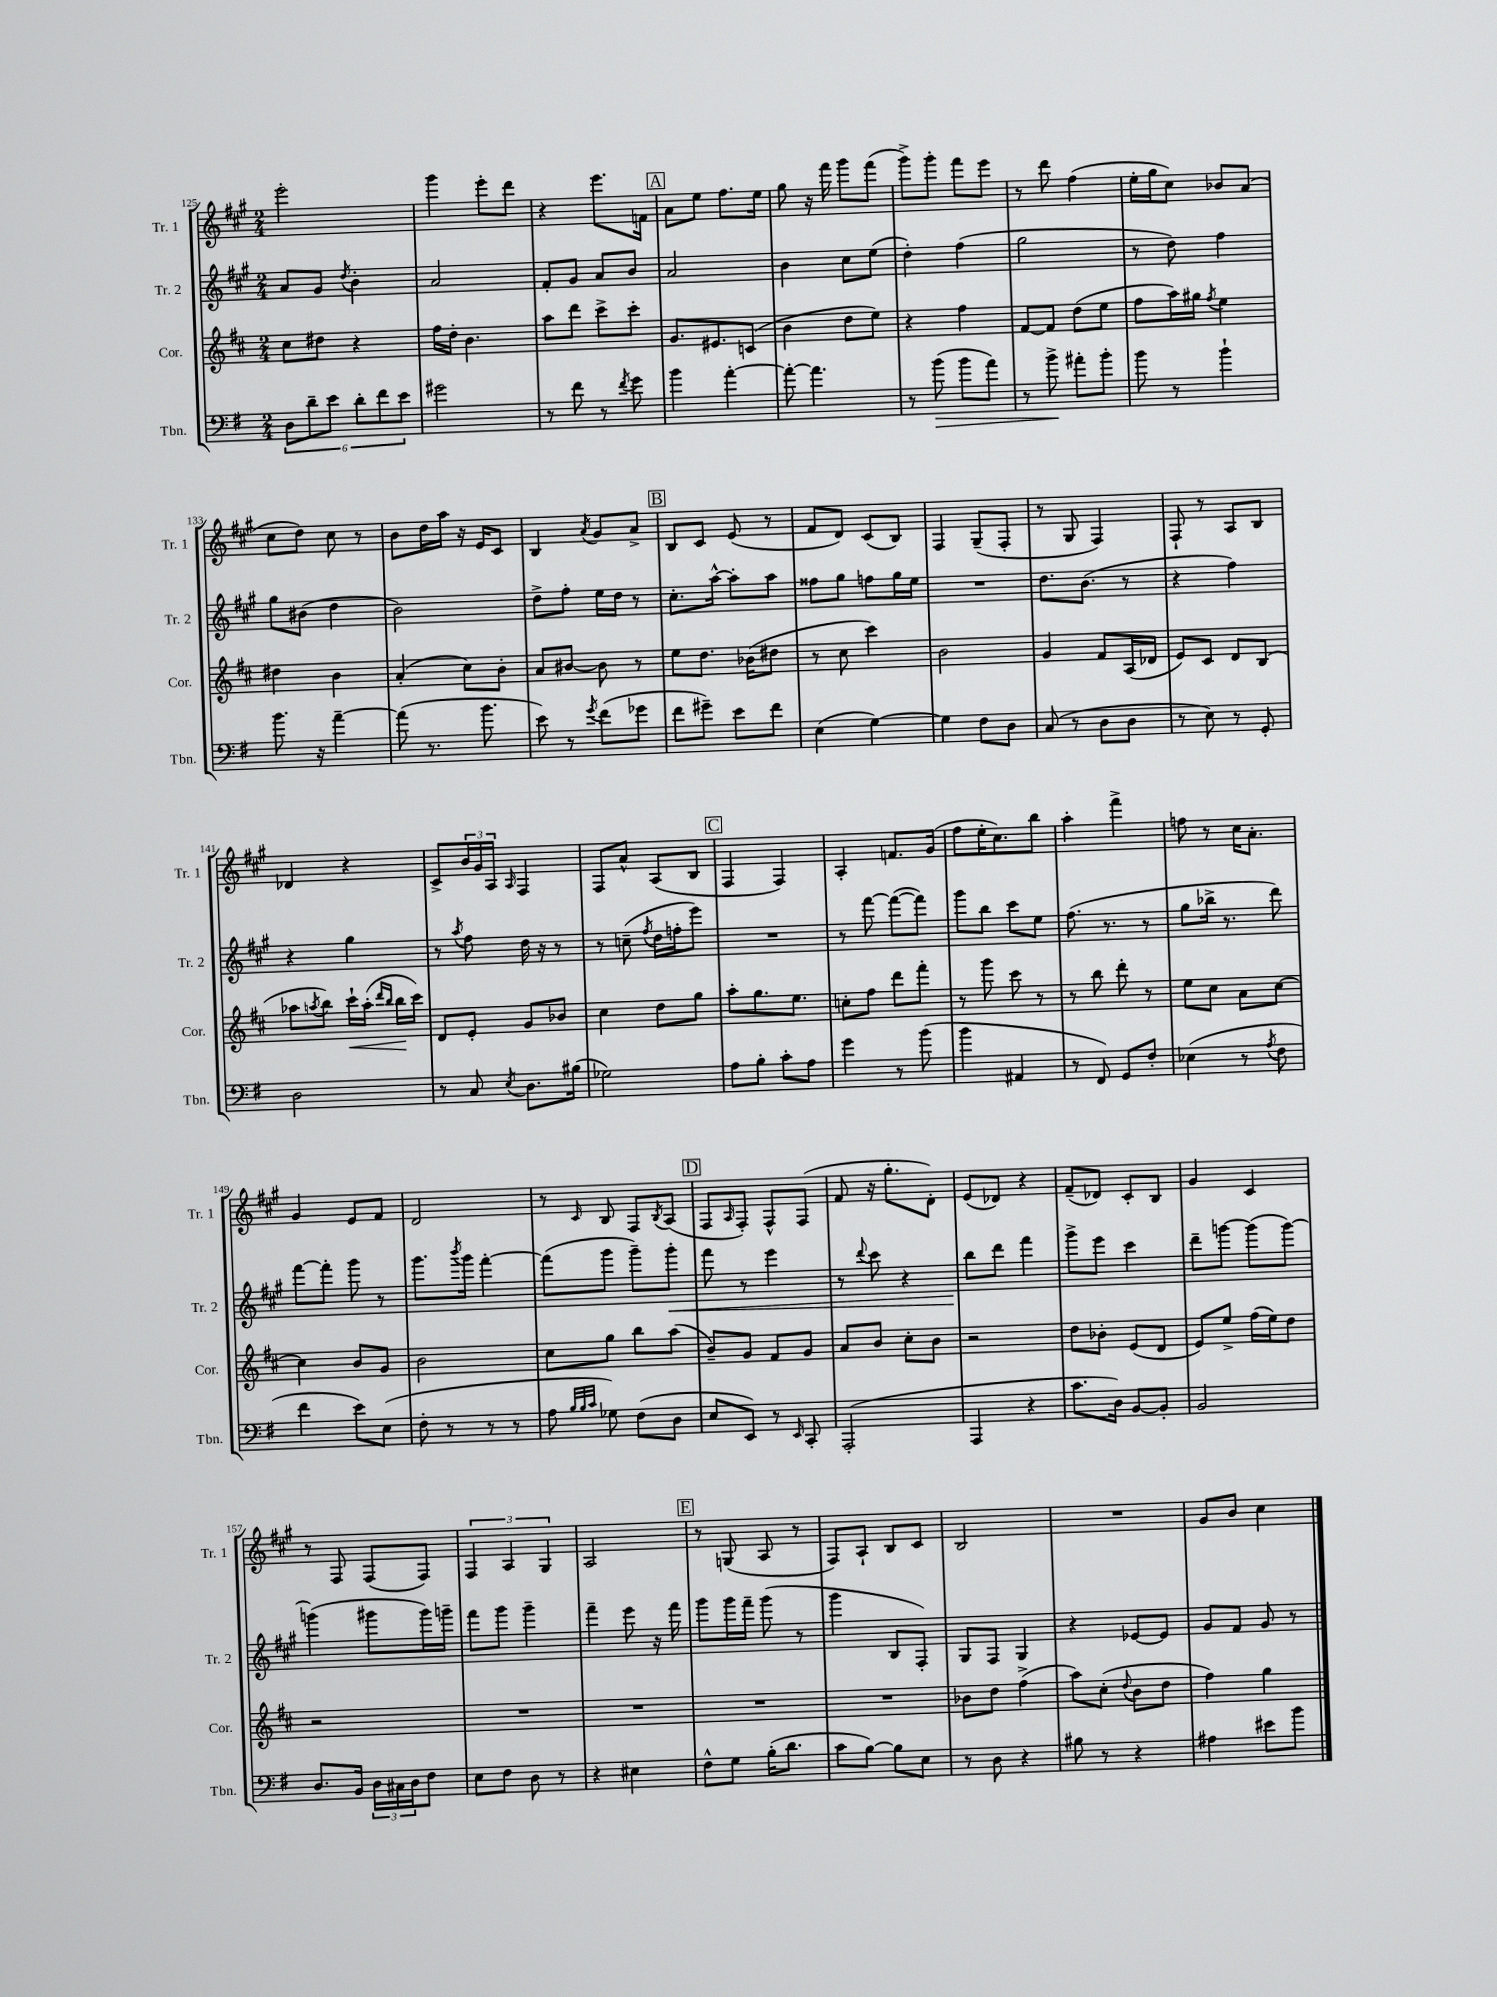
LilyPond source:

<<
\new StaffGroup <<
\new Staff = "s0" \with { instrumentName = "Tr. 1" shortInstrumentName = "Tr. 1" } {
    \clef treble \key a \major \numericTimeSignature \time 2/4
    e'''2-. |
    gis'''4 e'''8-. d'''8 |
    r4 e'''8. f'16 |
    \mark \markup { \box "A" } a'8 e''8 fis''8. e''16 |
    gis''8 r16 fis'''16 gis'''8 fis'''8( |
    gis'''8->) gis'''8-. fis'''8 e'''8 |
    r8 d'''8 fis''4( |
    e''16-. gis''16 cis''8) bes'8 a'8( |
    cis''8 d''8) cis''8 r8 |
    b'8 d''16 a''16 r16 e'16 cis'8 |
    b4 \acciaccatura { a'8 } gis'8 a'8-> |
    \mark \markup { \box "B" } b8 cis'8 e'8( r8 |
    fis'8 d'8) cis'8( b8) |
    fis4 gis8--( fis8-. |
    r8 gis8 fis4) |
    fis8-! r8 a8 b8 |
    des'4 r4 |
    cis'8-> \tuplet 3/2 { b'16 gis'16 a16 } \grace { a16 } fis4 |
    fis8 a'8-^ a8( b8 |
    \mark \markup { \box "C" } fis4 fis4) |
    a4-. f'8. gis'16( |
    fis''8 e''16-. cis''8.) b''8 |
    a''4-. fis'''4-> |
    f''8 r8 cis''16 a'8.-. |
    gis'4 e'8 fis'8 |
    d'2 |
    r8 \grace { cis'16 } b8 fis8 \acciaccatura { b8 } a8( |
    \mark \markup { \box "D" } fis8 \grace { a16 } fis8-.) fis8-^ fis8( |
    fis'8 r16 gis''8.-. d'8-.) |
    e'8( des'8) r4 |
    fis'8--( des'8) cis'8-. b8 |
    gis'4 cis'4 |
    r8 fis8 fis8( fis8) |
    \tuplet 3/2 { fis4 a4 gis4 } |
    a2 |
    \mark \markup { \box "E" } r8 g8( a8 r8 |
    fis8) a8-! b8 cis'8 |
    b2 |
    R2 |
    gis'8 b'8 cis''4 \bar "|." |
}
\new Staff = "s1" \with { instrumentName = "Tr. 2" shortInstrumentName = "Tr. 2" } {
    \clef treble \key a \major \numericTimeSignature \time 2/4
    a'8 gis'8 \acciaccatura { d''8 } b'4-. |
    a'2 |
    fis'8-. gis'8 a'8 b'8 |
    \mark \markup { \box "A" } a'2 |
    b'4 cis''8 e''8( |
    d''4-.) fis''4( |
    gis''2 |
    r8 d''8) fis''4 |
    gis''8 bis'8( d''4 |
    b'2) |
    d''8-> fis''8-. e''16 d''16 r8 |
    \mark \markup { \box "B" } cis''8.-. a''16~-^ a''8-. a''8 |
    fisis''8 gis''8 f''8 gis''16 e''16 |
    R2 |
    d''8. b'8.( r8 |
    r4 fis''4) |
    r4 gis''4 |
    r8 \acciaccatura { a''8 } fis''8 d''16 r16 r8 |
    r8 c''8--( \acciaccatura { fis''8 } d''16 f''16-. e'''8) |
    \mark \markup { \box "C" } R2 |
    r8 fis'''8~ fis'''8~( fis'''8) |
    gis'''8 b''8 cis'''8 e''8 |
    fis''8.( r8. r8 |
    gis''8 bes''16-> r8. d'''8) |
    fis'''8~ fis'''8-. gis'''8 r8 |
    gis'''8. \acciaccatura { b'''8 } gis'''16 fis'''4~-. |
    fis'''8( gis'''8 gis'''8--) gis'''8-.\< |
    \mark \markup { \box "D" } fis'''8 r8 e'''4 |
    r8 \appoggiatura { d'''8 } cis'''8 r4 |
    b''8\! d'''8 fis'''4 |
    gis'''8-> e'''8 cis'''4 |
    d'''8-- g'''8~ g'''8( g'''8~) |
    g'''4( gis'''8 gis'''16) g'''16-- |
    fis'''8 gis'''8 gis'''4-- |
    fis'''4-- e'''8 r16 fis'''16 |
    \mark \markup { \box "E" } gis'''8 gis'''16 fis'''16-- gis'''8( r8 |
    gis'''4 b8 fis8-.) |
    gis8 fis8 gis4 |
    r4 ees'8~ ees'8 |
    gis'8 fis'8 gis'8 r8 \bar "|." |
}
\new Staff = "s2" \with { instrumentName = "Cor." shortInstrumentName = "Cor." } {
    \clef treble \key d \major \numericTimeSignature \time 2/4
    cis''8 dis''8 r4 |
    fis''16 d''16-. b'4. |
    a''8 d'''8 cis'''8-> cis'''8-. |
    \mark \markup { \box "A" } g'8. eis'8. c'8( |
    b'4 d''8 e''8) |
    r4 fis''4 |
    fis'8~ fis'8 d''8( e''8 |
    fis''8 a''16) gis''16 \acciaccatura { fis''8 } e''4 |
    dis''4 b'4 |
    a'4-.( cis''8) b'8-. |
    a'8 bis'8~ bis'8 r8 |
    \mark \markup { \box "B" } e''8 d''8. bes'16( dis''8 |
    r8 cis''8 cis'''4) |
    b'2 |
    g'4 fis'8 a16( des'16 |
    e'8) cis'8 d'8 b8( |
    aes''8 \acciaccatura { a''8 } b''8) cis'''16-!\< a''16-.( \grace { d'''16 b''16 } b''16\! cis'''16) |
    d'8 e'8-. g'8 bes'8 |
    cis''4 d''8 g''8 |
    \mark \markup { \box "C" } a''8-. g''8. e''8. |
    c''8-. fis''8 d'''8 fis'''8-. |
    r8 g'''8 cis'''8 r8 |
    r8 b''8 d'''8-. r8 |
    e''8 cis''8 a'8 cis''8~ |
    cis''4 b'8 g'8 |
    b'2 |
    cis''8 g''8 b''8 a''8( |
    \mark \markup { \box "D" } b'8--) g'8 fis'8 g'8 |
    a'8 b'8 cis''8-. b'8 |
    r2 |
    d''8 bes'8-. e'8( d'8 |
    e'8) e''8-> fis''16( e''16) d''8 |
    r2 |
    R2 |
    R2 |
    \mark \markup { \box "E" } R2 |
    R2 |
    bes'8 d''8 fis''4->( |
    a''8) cis''8-.( \appoggiatura { d''8 } b'8 d''8 |
    fis''4) g''4 \bar "|." |
}
\new Staff = "s3" \with { instrumentName = "Tbn." shortInstrumentName = "Tbn." } {
    \clef bass \key g \major \numericTimeSignature \time 2/4
    \tuplet 6/4 { d8 d'8-- e'8 d'8-. fis'8 e'8 } |
    gis'2 |
    r8 fis'8 r8 \acciaccatura { fis'8 } g'8 |
    \mark \markup { \box "A" } b'4 a'4~-. |
    a'8~-. a'4. |
    r8 b'8\>( b'8 a'8) |
    r8 b'8->\! ais'8-. b'8-. |
    b'8 r8 b'4-! |
    b'8. r16 a'4~-- |
    a'8( r8. b'8. |
    e'8) r8 \acciaccatura { g'8 } fis'8( ges'8 |
    \mark \markup { \box "B" } fis'8 gis'8--) e'8 fis'8 |
    e4( g4~) |
    g4 fis8 d8 |
    c8( r8 d8 d8 |
    r8 e8) r8 g,8-. |
    d2 |
    r8 c8 \acciaccatura { e8 } d8. bis16( |
    ges2) |
    \mark \markup { \box "C" } a8 b8-. c'8-. a8 |
    g'4 r8 b'8( |
    b'4 ais,4 |
    r8 fis,8) g,8 fis8-. |
    ees4( r8 \acciaccatura { a8 } fis8 |
    fis'4 e'8) e8( |
    fis8-. r8 r8 r8 |
    a8 \grace { b32 b32 c'32 } ges8) fis8( d8 |
    \mark \markup { \box "D" } e8 e,8) r8 \grace { e,16 } c,8-. |
    a,,2-.( |
    a,,4 r4 |
    c'8. d16) b,8~ b,8-. |
    b,2 |
    d8. b,16 \tuplet 3/2 { d16 cis16 d16 } fis8 |
    e8 fis8 d8 r8 |
    r4 eis4 |
    \mark \markup { \box "E" } fis8-^ g8 b16-.( d'8. |
    c'8 b8~) b8 e8 |
    r8 d8 r4 |
    bis8 r8 r4 |
    ais4 eis'8 b'8 \bar "|." |
}
>>
>>
\layout { \context { \Score currentBarNumber = #125 } }
